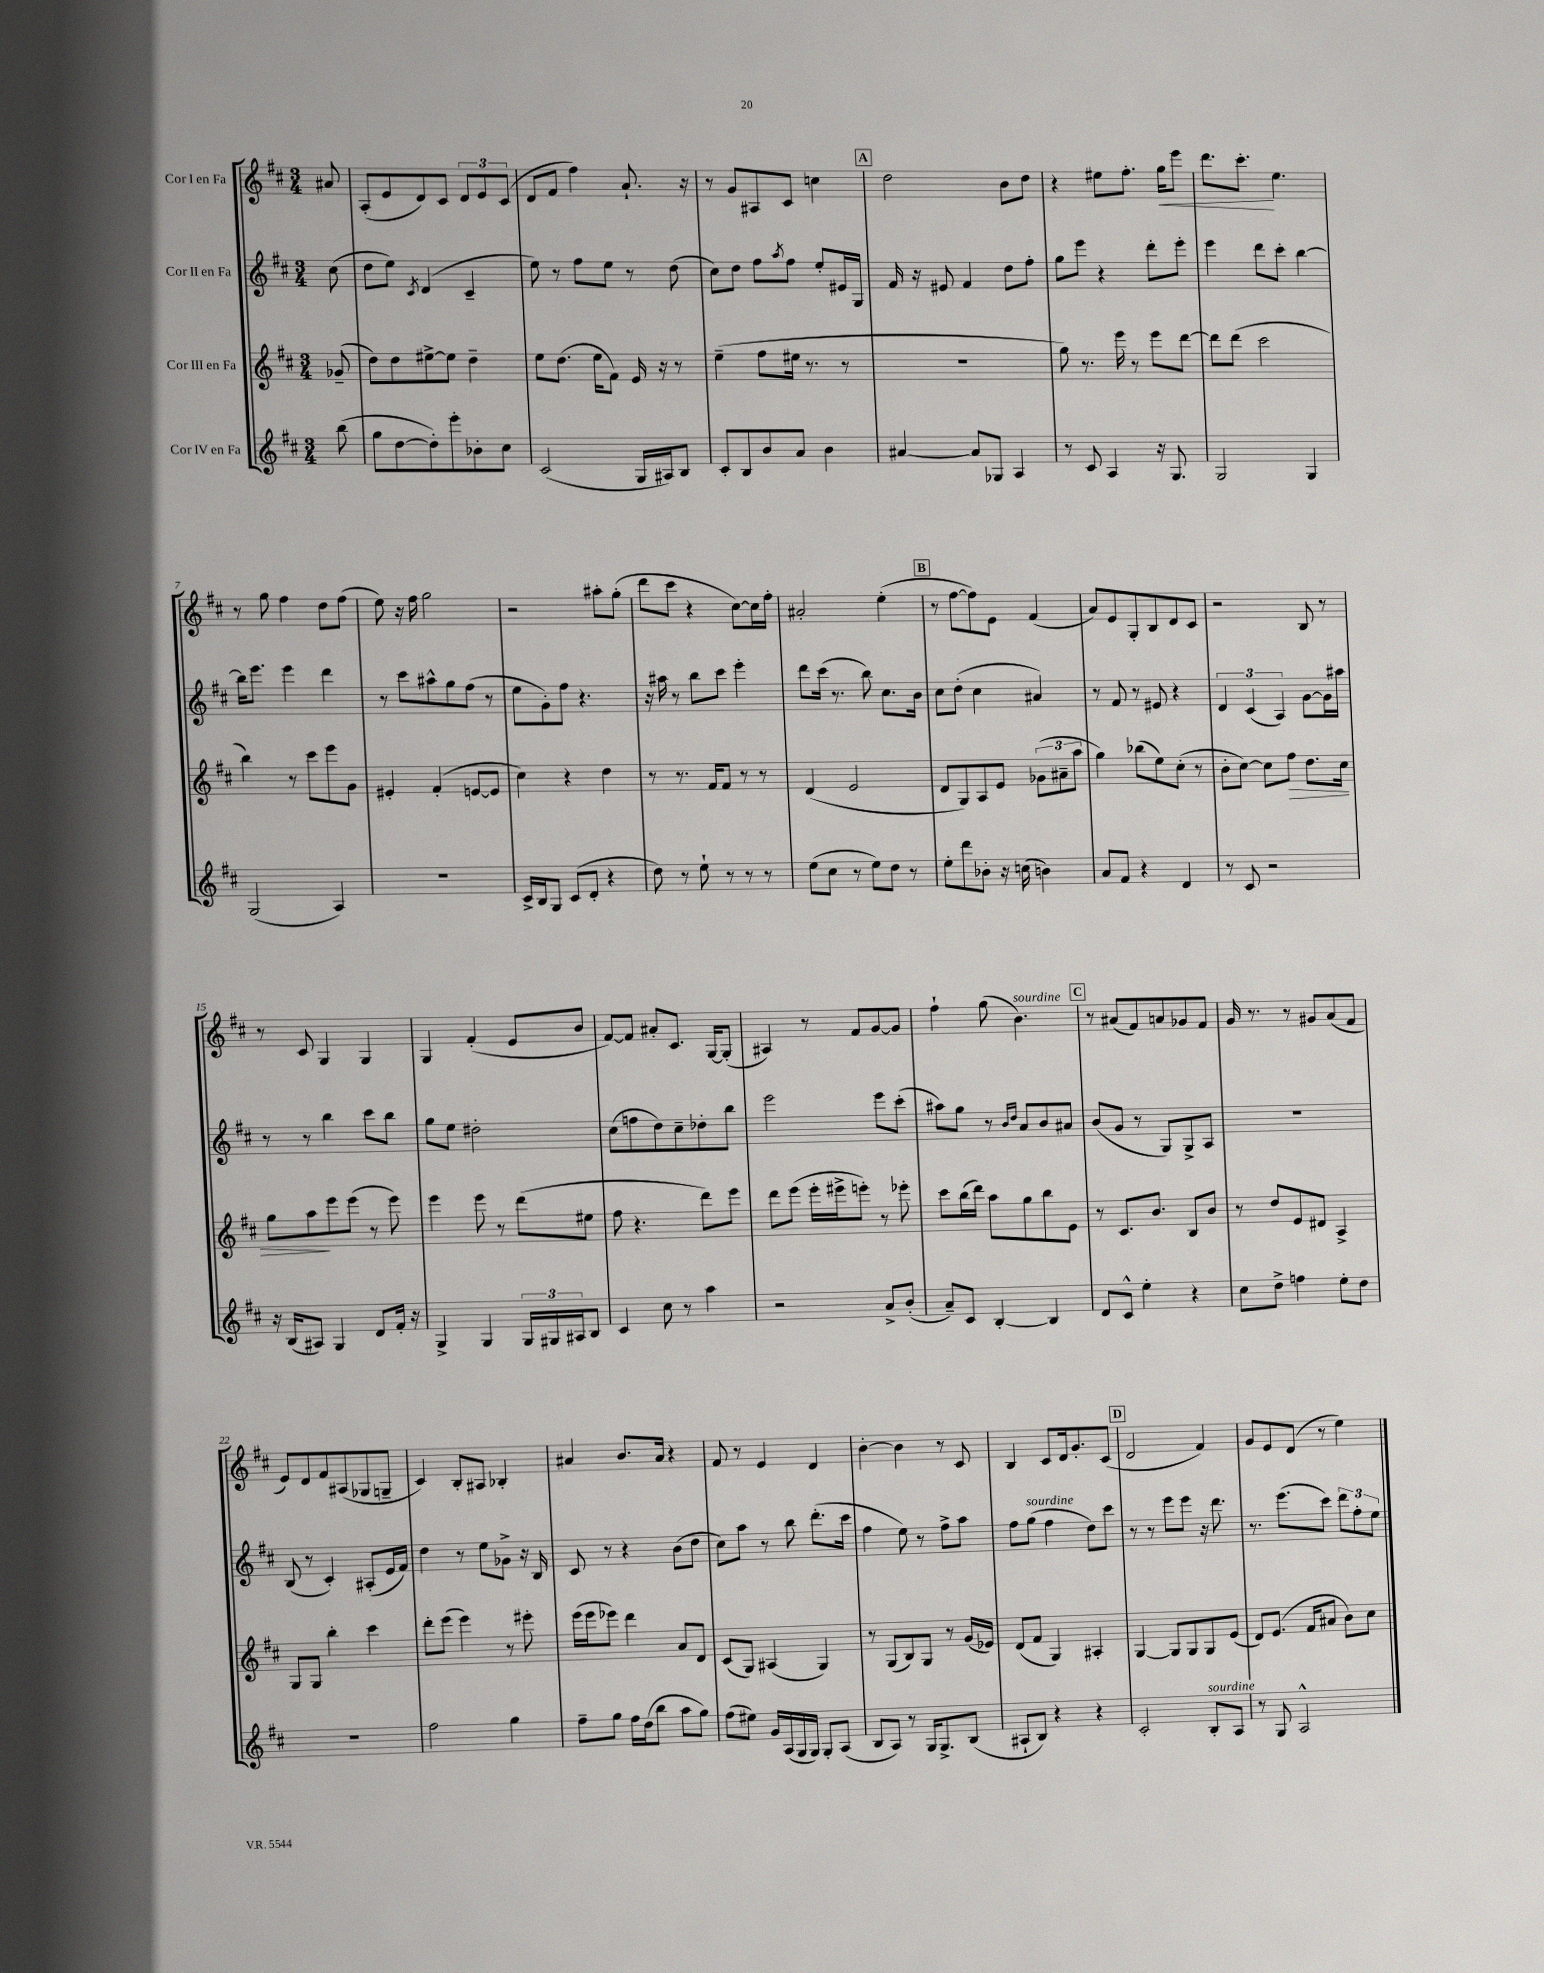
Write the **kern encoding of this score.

**kern	**kern	**dynam	**kern	**kern	**dynam
*part4	*part3	*part3	*part2	*part1	*part1
*staff4	*staff3	*staff3	*staff2	*staff1	*staff1
*I"Cor IV en Fa	*I"Cor III en Fa	*	*I"Cor II en Fa	*I"Cor I en Fa	*
*clefG2	*clefG2	*	*clefG2	*clefG2	*
*k[f#c#]	*k[f#c#]	*	*k[f#c#]	*k[f#c#]	*
*M3/4	*M3/4	*	*M3/4	*M3/4	*
=	=	=	=	=	=
(8bb\	(8g-X~/	.	(8cc#\	8a#X/	.
=1	=1	=1	=1	=1	=1
8gg\L	8dd\L)	.	8dd\L	(8A'/L	.
[8dd\	8dd\	.	8ee\J)	8e/	.
.	.	.	8qc#/	.	.
8dd'\])	[8ee#X^\	.	(4d/	8d/)	.
8eee'\	8ee#\J]	.	.	8c#/J	.
8b-X'\	4dd~\	.	4c#~/	12d/L	.
.	.	.	.	12e/	.
8cc#\J	.	.	.	.	.
.	.	.	.	(12c#/J	.
=2	=2	=2	=2	=2	=2
(2c#/	8ee\L	.	8ee\)	8d/L	.
.	(8.dd\J	.	8r	8f#/J	.
.	.	.	8ff#\L	4ff#\)	.
.	16ee\KL	.	.	.	.
.	8f#\J)	.	8ee\J	.	.
16G/LL	16e/	.	8r	8.a`/	.
16A#X/J)	16r	.	.	.	.
8B/J	8r	.	(8dd\	.	.
.	.	.	.	16r	.
=3	=3	=3	=3	=3	=3
8c#'/L	(4ee~\	.	8cc#\L)	8r	.
8B/	.	.	8dd\J	8g/L	.
8b/	8ff#\L	.	8ff#\L	8A#X/	.
.	.	.	8qaa/	.	.
8a/J	16ee#X\Jk	.	8ff#\J	8c#/J	.
.	8.r	.	.	.	.
4b\	.	.	8ee'/L	4ccn\	.
.	8r	.	16e#X/L	.	.
.	.	.	16G/JJ	.	.
!!LO:REH:place=s1:t=A
=4	=4	=4	=4	=4	=4
[4a#X/	2.r	.	16f#/	2dd\	.
.	.	.	16r	.	.
.	.	.	8e#X/	.	.
8a#/L]	.	.	4f#/	.	.
8G-X/J	.	.	.	.	.
4A/	.	.	8dd\L	8b\L	.
.	.	.	8ff#'\J	8dd\J	.
=5	=5	=5	=5	=5	=5
8r	8gg\)	.	8gg\L	4r	.
8c#/	8.r	.	8eee\J	.	.
4A/	.	.	4r	8ee#X\L	.
.	16eee\	.	.	.	.
.	8r	.	.	8.ff#'\J	.
16r	8eee\L	.	8ddd'\L	.	.
!	!	!	!	!	!LO:HP:b
8.G/	.	.	.	16gg\KL	<
.	[8ddd\J	.	8eee'\J	8eee\J	.
=6	=6	=6	=6	=6	=6
2G/	8ddd\L]	.	4eee\	8.ddd\L	.
.	(8ddd\J	.	.	.	.
.	.	.	.	8.ccc#'\J	.
.	2ccc#\	.	8ddd\L	.	.
.	.	.	8ccc#'\J	4.ee\	[
4G/	.	.	[4bb\	.	.
!!LO:LB:g=z
=7	=7	=7	=7	=7	=7
(2G/	4bb\)	.	16bb\KL]	8r	.
.	.	.	8.eee\J	.	.
.	.	.	.	8gg\	.
.	8r	.	4eee\	4ff#\	.
.	8ccc#\L	.	.	.	.
4A/)	8eee\	.	4ddd\	8dd\L	.
.	8g\J	.	.	(8ff#\J	.
=8	=8	=8	=8	=8	=8
2.r	4e#X'/	.	8r	8ee\)	.
.	.	.	8ccc#\L	16r	.
.	.	.	.	16ff#\	.
.	(4f#'/	.	8aa#X^^\	2gg\	.
.	.	.	8gg\	.	.
.	[8en/L	.	(8ff#\J	.	.
.	8e/J]	.	8r	.	.
=9	=9	=9	=9	=9	=9
16c#^/LL	4cc#\)	.	8ee\L	2r	.
16B/J	.	.	.	.	.
8G/J	.	.	8g'\)	.	.
(8c#/L	4r	.	8ff#\J	.	.
8d'/J	.	.	4.r	.	.
4r	4dd\	.	.	8aa#X'\L	.
.	.	.	.	(8gg'\J	.
=10	=10	=10	=10	=10	=10
8dd\)	8r	.	16r	8ddd\L	.
.	.	.	16aa#X\	.	.
8r	8.r	.	8r	8ccc#\J	.
8ee`\	.	.	8bb\L	4r	.
.	16f#/KL	.	.	.	.
8r	8f#/J	.	8ccc#\J	.	.
8r	8r	.	4eee'\	[8cc#\L)	.
8r	8r	.	.	16cc#\L]	.
.	.	.	.	16ff#'\JJ	.
=11	=11	=11	=11	=11	=11
(8ee\L	(4d/	.	8ddd\L	2a#X'/	.
8cc#\J	.	.	(16ccc#\Jk	.	.
.	.	.	8.r	.	.
8r	2e/	.	.	.	.
8ee\L)	.	.	8bb\)	.	.
8dd\J	.	.	8.cc#\L	(4ee'\	.
8r	.	.	.	.	.
.	.	.	16b\Jk	.	.
!!LO:REH:place=s1:t=B
=12	=12	=12	=12	=12	=12
8ee'\L	8d/L	.	8cc#\L	8r	.
8ddd\	8G/)	.	(8dd'\J	[8ff#\L	.
8b-X'\J	8A/	.	4cc#\	8ff#\])	.
16r	8e/J	.	.	8e\J	.
(16ccn\	.	.	.	.	.
4bn\)	(12g-X\L	.	4a#X/)	(4f#/	.
.	12a#X~\	.	.	.	.
.	12aa\J	.	.	.	.
=13	=13	=13	=13	=13	=13
8a/L	4gg\)	.	8r	8a/L)	.
8f#/J	.	.	8f#/	8e/	.
4r	(8bb-X\L	.	8r	8G'/	.
.	8ee\)	.	8e#X/	8B/	.
4d/	(8cc#'\J	.	4r	8d/	.
.	8r	.	.	8c#/J	.
=14	=14	=14	=14	=14	=14
8r	8b'\L	.	6d/	2r	.
8c#/	[8cc#\J)	.	.	.	.
.	.	.	(6c#/	.	.
2r	8cc#\L]	.	.	.	.
.	.	.	6A/)	.	.
!	!	!LO:HP:b	!	!	!
.	8ff#\J	>	.	.	.
.	8.dd\L	.	[8g\L	8B/	.
.	.	.	16g\L]	8r	.
.	16cc#\Jk	.	16aa#X\JJ	.	.
!!LO:LB:g=z
=15	=15	=15	=15	=15	=15
16r	8gg\L	.	8r	8r	.
(16B/KL	.	.	.	.	.
8A#X/J)	8aa\	.	8r	8c#/	.
4G/	8eee\	]	4bb\	4G/	.
.	(8eee\J	.	.	.	.
8d/L	8r	.	8ccc#\L	4G/	.
16f#'/Jk	8eee\)	.	8bb\J	.	.
16r	.	.	.	.	.
=16	=16	=16	=16	=16	=16
4G^/	4eee\	.	8gg\L	4G/	.
.	.	.	8ee\J	.	.
4G/	8eee\	.	2dd#X'\	(4f#'/	.
.	8r	.	.	.	.
24G/LL	(8ddd\L	.	.	8e/L	.
24G#X/	.	.	.	.	.
24A#X/J	.	.	.	.	.
8B/J	8ee#X\J	.	.	8b/J	.
=17	=17	=17	=17	=17	=17
4c#/	8ff#\	.	(8cc#\L	[8f#/L)	.
.	4.r	.	8ffn\	8f#/J]	.
8cc#\	.	.	8dd\)	8a#X'/L	.
8r	.	.	8cc#~\	8.c#/J	.
4aa\	8ddd\L)	.	8dd-X'\	.	.
.	.	.	.	[16G/KL	.
.	8eee\J	.	8bb\J	(8G'/J]	.
=18	=18	=18	=18	=18	=18
2r	8ddd\L	.	2eee\	4A#X/)	.
.	(8eee\J	.	.	.	.
.	16eee'\LL	.	.	8r	.
.	16eee#X^\J	.	.	.	.
.	8eeen'\J)	.	.	8f#/L	.
8a^/L	8r	.	8eee\L	[8g/	.
(8b'/J	8eee-X'\	.	(8ccc#'\J	8g/J]	.
=19	=19	=19	=19	=19	=19
8a~/L)	8ccc#\L	.	8aa#X\L)	4ff#`\	.
8c#/J	(16bb\L	.	8gg\J	.	.
.	16ddd\JJ)	.	.	.	.
[4B'/	8aa\L	.	8r	(8gg\	.
.	.	.	16qqb/LL	.	.
.	.	.	16qqdd/JJ	.	.
!	!	!	!	!LO:TX:a:i:t=sourdine	!
.	8gg\	.	8a/L	4.b\)	.
4B/]	8bb\	.	8b/	.	.
.	8e\J	.	8a#X/J	.	.
!!LO:REH:place=s1:t=C
=20	=20	=20	=20	=20	=20
8d/L	8r	.	(8b/L	8r	.
8c#^^/J	8.c#/L	.	8g/J	(8a#X/L	.
4ee'\	.	.	8r	8f#/)	.
.	8.b/J	.	.	.	.
.	.	.	8G/L)	8an/	.
4r	8B/L	.	8G^/	8g-X/	.
.	8b/J	.	8A/J	8f#/J	.
=21	=21	=21	=21	=21	=21
8cc#\L	8r	.	2.r	16g/	.
.	.	.	.	8.r	.
8dd^\J	8dd/L	.	.	.	.
4ffn\	8e/	.	.	8r	.
.	8d#X/J	.	.	8g#X/L	.
8ee'\L	4A^/	.	.	(8a/	.
8dd\J	.	.	.	8f#/J	.
!!LO:LB:g=z
=22	=22	=22	=22	=22	=22
2.r	8G/L	.	(8B/	8e/L)	.
.	8G/J	.	8r	8d/	.
.	4bb'\	.	4c#'/)	8f#/	.
.	.	.	.	(8A#X/	.
.	4ccc#\	.	(8A#X'/L	8G-X/	.
.	.	.	16e/L	8Gn~/J	.
.	.	.	16f#/JJ)	.	.
=23	=23	=23	=23	=23	=23
2ff#\	8ddd'\L	.	4dd\	4c#/)	.
.	(8eee\J	.	.	.	.
.	4eee\)	.	8r	8B'/L	.
.	.	.	8ee\L	8A#X/J	.
4gg\	8r	.	8g-X^\J	4B-X'/	.
.	8eee#X'\	.	16r	.	.
.	.	.	16B/	.	.
=24	=24	=24	=24	=24	=24
8ff#~\L	(16eee\LL	.	8c#/	4a#X/	.
.	16eee\J	.	.	.	.
8gg\J	8eee-X\J)	.	8r	.	.
16ff#\LL	4ddd\	.	4r	8.b/L	.
(16dd\J	.	.	.	.	.
8bb\J	.	.	.	.	.
.	.	.	.	16a#/Jk	.
8aa\L	8a/L	.	(8b\L	4r	.
8gg\J)	8d/J	.	8dd\J	.	.
=25	=25	=25	=25	=25	=25
(8ff#\L	(8c#/L	.	8cc#\L)	8f#/	.
8ee#X\J)	8G/J)	.	8aa\J	8r	.
16g/LL	(4A#X/	.	8r	4e/	.
(16A/	.	.	.	.	.
16G/	.	.	8bb\	.	.
16G/JJ)	.	.	.	.	.
8G'/L	4G/)	.	(8.ddd'\L	4d/	.
(8A/J	.	.	.	.	.
.	.	.	16ccc#\Jk	.	.
=26	=26	=26	=26	=26	=26
8B/L	8r	.	4ff#\	[4b'\	.
8A/J)	(8G/L	.	.	.	.
8r	8B/)	.	8ee\)	4b\]	.
16G/KL	8G/J	.	8r	.	.
8.G^/	.	.	.	.	.
.	8r	.	8ff#^\L	8r	.
(8B/J	(16g/LL	.	8aa\J	8c#/	.
.	16e-X/JJ)	.	.	.	.
=27	=27	=27	=27	=27	=27
8A#X`/L	(8d/L	.	8ff#\L	4B/	.
!	!	!	!LO:TX:a:i:t=sourdine	!	!
8B/J)	8f#/J	.	(8gg\J	.	.
4r	4G/)	.	4ff#\	8c#/L	.
.	.	.	.	16d/k	.
.	.	.	.	8.g'/	.
4r	4A#X'/	.	8dd\L)	.	.
.	.	.	8ccc#\J	(8c#/J	.
!!LO:REH:place=s1:t=D
=28	=28	=28	=28	=28	=28
2c#'/	[4G/	.	8r	2d/	.
.	.	.	8r	.	.
.	8G/L]	.	8eee\L	.	.
.	8G/	.	8eee\J	.	.
!LO:TX:a:i:t=sourdine	!	!	!	!	!
8B'/L	8G/	.	16r	4f#/)	.
.	.	.	8.ddd\	.	.
8A/J	(8e/J	.	.	.	.
=29	=29	=29	=29	=29	=29
8r	8d/L)	.	8.r	8g/L	.
8G/	(8.e/J	.	.	8e/	.
.	.	.	(8.eee\L	.	.
2A^^/	.	.	.	(8d/J	.
.	16f#/KL	.	.	.	.
.	8a#X/J	.	8ccc#\J)	8r	.
.	8b\L)	.	12ddd\L	4ee\)	.
.	.	.	12ff#'\	.	.
.	8cc#\J	.	.	.	.
.	.	.	12ee\J	.	.
==	==	==	==	==	==
*-	*-	*-	*-	*-	*-
